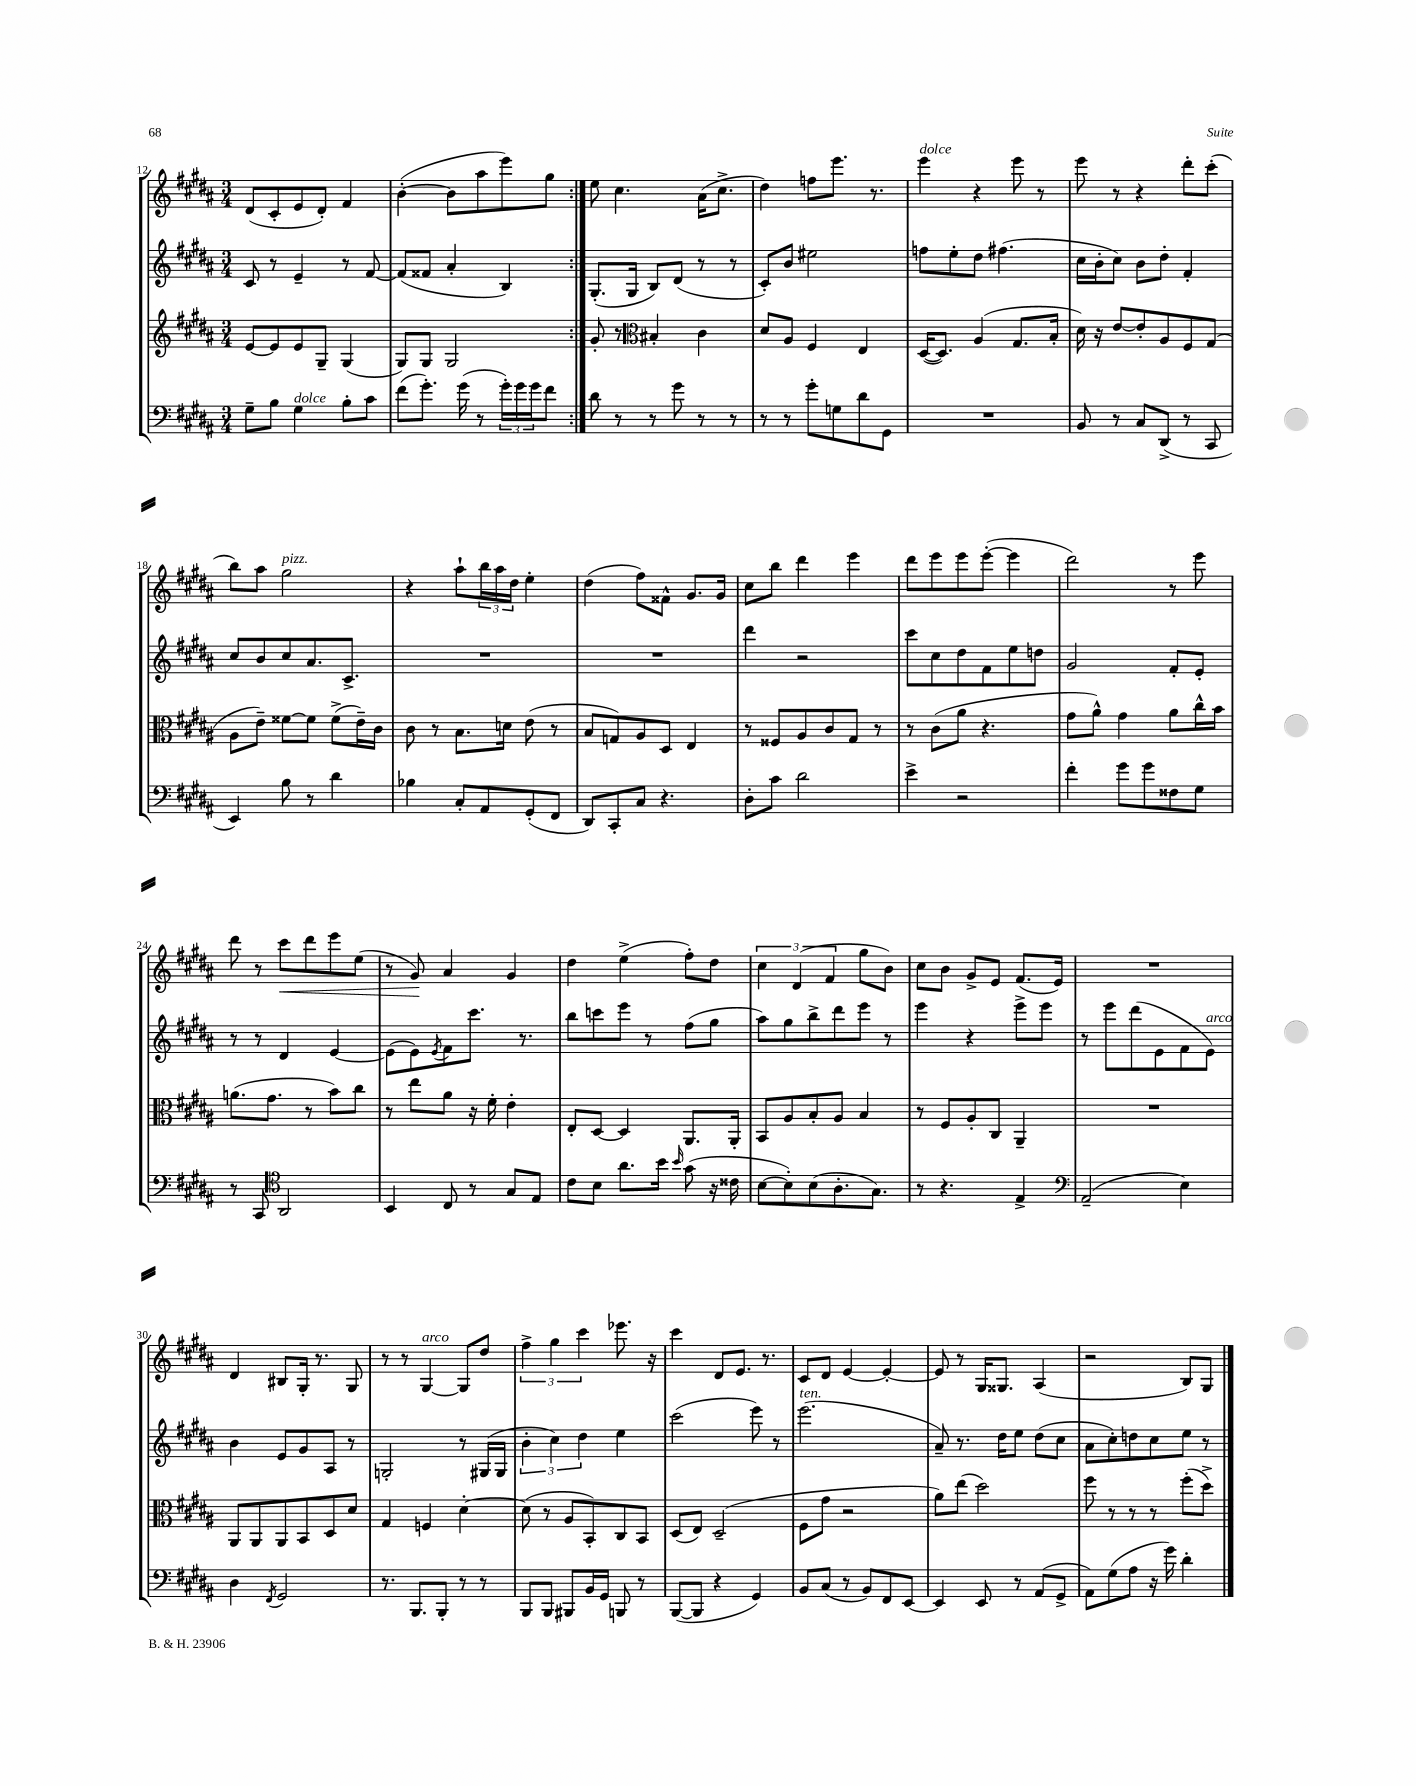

**kern	**kern	**kern	**kern	**dynam
*part4	*part3	*part2	*part1	*part1
*staff4	*staff3	*staff2	*staff1	*staff1
*clefF4	*clefG2	*clefG2	*clefG2	*
*k[f#c#g#d#a#]	*k[f#c#g#d#a#]	*k[f#c#g#d#a#]	*k[f#c#g#d#a#]	*
*M3/4	*M3/4	*M3/4	*M3/4	*
=12	=12	=12	=12	=12
8G#~\L	[8e/L	8c#/	(8d#/L	.
8B\J	8e/]	8r	8c#'/	.
!LO:TX:a:i:t=dolce	!	!	!	!
4G#\	8e/	4e~/	8e/	.
.	8G#~/J	.	8d#'/J)	.
8B'\L	(4G#/	8r	4f#/	.
8c#\J	.	[8f#/	.	.
=13	=13	=13	=13	=13
(8f#\L	8G#/L)	(8f#/L]	([4b'\	.
8.g#'\J)	8G#/J	8f##X/J	.	.
.	2G#/	4a#'/	8b\L]	.
(16g#\	.	.	.	.
8r	.	.	8aa#\	.
24g#'\LL)	.	4B/)	8eee\)	.
24g#\	.	.	.	.
24g#\J	.	.	.	.
8f#\J	.	.	8gg#\J	.
=14:|!	=14:|!	=14:|!	=14:|!	=14:|!
8d#\	8g#'/	(8.G#'/L	8ee\	.
8r	8r	.	4.cc#\	.
.	.	16G#/Jk	.	.
*	*clefC3	*	*	*
8r	4B#X'/	8B/L)	.	.
8g#\	.	(8d#/J	.	.
8r	4c#\	8r	(16a#\KL	.
.	.	.	8.cc#^\J	.
8r	.	8r	.	.
=15	=15	=15	=15	=15
8r	8d#/L	8c#'/L)	4dd#\)	.
8r	8A#/J	8b/J	.	.
8g#'\L	4F#/	2ee#X\	8ffn\L	.
8Gn\	.	.	8.eee\J	.
8d#\	4E/	.	.	.
.	.	.	8.r	.
8GG#\J	.	.	.	.
=16	=16	=16	=16	=16
!	!	!	!LO:TX:a:i:t=dolce	!
2.r	([16D#/KL	8ffn\L	4eee\	.
.	8.D#/J])	.	.	.
.	.	8ee'\	.	.
.	(4A#/	8dd#\J	4r	.
.	.	(4.ff#X\	.	.
.	8.G#/L	.	8eee\	.
.	.	.	8r	.
.	16B'/Jk	.	.	.
=17	=17	=17	=17	=17
8BB/	16d#\)	16cc#\LL	8eee\	.
.	16r	16b'\J	.	.
8r	[8e/L	8cc#\J)	8r	.
8C#/L	8e'/]	8b\L	4r	.
(8DD#^/J	8A#/	8dd#'\J	.	.
8r	8F#/	4f#'/	8ddd#'\L	.
8CC#/	(8G#/J	.	(8ccc#'\J	.
!!LO:LB:g=z
=18	=18	=18	=18	=18
4EE/)	8A#\L	8cc#/L	8bb\L)	.
.	8e~\J)	8b/	8aa#\J	.
!	!	!	!LO:TX:a:i:t=pizz.	!
8B\	[8f##X\L	8cc#/	2gg#\	.
8r	8f##\J]	8.a#/	.	.
4d#\	(8f##^\L	.	.	.
.	.	8.c#^/J	.	.
.	16e~\L)	.	.	.
.	16c#\JJ	.	.	.
=19	=19	=19	=19	=19
4B-X\	8c#\	2.r	4r	.
.	8r	.	.	.
8C#'/L	8.B\L	.	8aa#`\L	.
8AA#/	.	.	24bb\L	.
.	.	.	24aa#\	.
.	16dn\Jk	.	.	.
.	.	.	24dd#\JJ	.
(8GG#'/	(8e\	.	4ee'\	.
8FF#/J	8r	.	.	.
=20	=20	=20	=20	=20
8DD#/L)	8B/L	2.r	(4dd#\	.
8CC#'/	8Gn/)	.	.	.
8C#/J	8A#/	.	8ff#\L)	.
4.r	8D#/J	.	8f##X^^\J	.
.	4E/	.	8.g#/L	.
.	.	.	16g#/Jk	.
=21	=21	=21	=21	=21
8D#'\L	8r	4ddd#\	8cc#\L	.
8c#\J	8F##X/L	.	8bb\J	.
2d#\	8A#/	2r	4ddd#\	.
.	8c#/	.	.	.
.	8G#/J	.	4eee\	.
.	8r	.	.	.
=22	=22	=22	=22	=22
4e^\	8r	8ccc#\L	8ddd#\L	.
.	(8c#\L	8cc#\	8eee\	.
2r	8a#\J	8dd#\	8eee\	.
.	4.r	8f#\	([8eee'\J	.
.	.	8ee\	4eee\]	.
.	.	8ddn\J	.	.
=23	=23	=23	=23	=23
4f#'\	8g#\L	2g#/	2ddd#\)	.
.	8a#^^\J)	.	.	.
8g#\L	4g#\	.	.	.
8g#\	.	.	.	.
8F##X\	8a#\L	8f#'/L	8r	.
8G#\J	16cc#^^\L	8e'/J	8eee\	.
.	16b\JJ	.	.	.
!!LO:LB:g=z
=24	=24	=24	=24	=24
8r	(8.an\L	8r	8ddd#\	.
8CC#/	.	8r	8r	.
.	8.g#\J	.	.	.
*clefC4	*	*	*	*
!	!	!	!	!LO:HP:b
2AA#/	.	4d#/	8ccc#\L	<
.	8r	.	8ddd#\	.
.	8b\L)	[4e/	8eee\	.
.	8cc#\J	.	(8ee\J	.
=25	=25	=25	=25	=25
4BB/	8r	(8e\L]	8r	.
.	8ee\L	8e\)	8g#/)	.
.	.	8qe/	.	.
8C#/	8a#\J	8f#\	4a#/	[
8r	16r	8.ccc#\J	.	.
.	16f#'\	.	.	.
8G#/L	4e'\	.	4g#/	.
.	.	8.r	.	.
8E/J	.	.	.	.
=26	=26	=26	=26	=26
8c#\L	8E'/L	8bb\L	4dd#\	.
8B\J	[8D#/J	8cccn\	.	.
8.a#\L	4D#/]	8eee\J	(4ee^\	.
.	.	8r	.	.
16b\Jk	.	.	.	.
16qqb/	.	.	.	.
(8g#\	8.AA#/L	(8ff#\L	8ff#'\L)	.
16r	.	8gg#\J	8dd#\J	.
16c##X\	16AA#'/Jk	.	.	.
=27	=27	=27	=27	=27
[8B\L	8BB/L	8aa#\L)	6cc#\	.
8B'\])	8A#/	8gg#\	.	.
.	.	.	(6d#/	.
(8B\	8B'/	8bb^\	.	.
.	.	.	6f#/	.
8.A#'\	8A#/J	8ddd#\	.	.
.	4B/	8eee\J	8gg#\L	.
8.G#\J)	.	.	.	.
.	.	8r	8b\J)	.
=28	=28	=28	=28	=28
8r	8r	4eee\	8cc#\L	.
4.r	8F#/L	.	8b\J	.
.	8A#'/	4r	8g#^/L	.
.	8C#/J	.	8e/J	.
4E^/	4AA#~/	8eee^\L	(8.f#/L	.
.	.	8eee\J	.	.
.	.	.	16e/Jk)	.
=29	=29	=29	=29	=29
*clefF4	*	*	*	*
(2AA#~/	2.r	8r	2.r	.
.	.	8eee\L	.	.
.	.	(8ddd#\	.	.
.	.	8e\	.	.
4E\)	.	8f#\	.	.
!	!	!LO:TX:a:i:t=arco	!	!
.	.	8e\J)	.	.
!!LO:LB:g=z
=30	=30	=30	=30	=30
4D#\	8AA#/L	4b\	4d#/	.
.	8AA#/	.	.	.
8qFF#/	.	.	.	.
2GG#/	8AA#/	8e/L	8B#X/L	.
.	8BB/	8g#/	16G#'/Jk	.
.	.	.	8.r	.
.	8D#/	8A#/J	.	.
.	8d#/J	8r	8G#/	.
=31	=31	=31	=31	=31
8.r	4G#/	2Gn'/	8r	.
.	.	.	8r	.
8.BBB/L	.	.	.	.
!	!	!	!LO:TX:a:i:t=arco	!
.	4Fn/	.	[4G#/	.
8BBB'/J	.	.	.	.
8r	[4d#'\	8r	8G#/L]	.
8r	.	(16G#X/LL	8dd#/J	.
.	.	16G#/JJ	.	.
=32	=32	=32	=32	=32
8BBB/L	(8d#\]	6b'\	6ff#^\	.
8BBB/J	8r	.	.	.
.	.	6cc#\)	6gg#\	.
8BBB#X/L	8A#/L	.	.	.
.	.	6dd#\	6ccc#\	.
16BB/L	8BB'/)	.	.	.
16GG#/JJ	.	.	.	.
8BBBn/	8C#/	4ee\	8.eee-X\	.
8r	8BB/J	.	.	.
.	.	.	16r	.
=33	=33	=33	=33	=33
([8BBB/L	(8D#/L	(2ccc#\	4ccc#\	.
8BBB/J]	8E/J)	.	.	.
4r	(2D#~/	.	8d#/L	.
.	.	.	8.e/J	.
4GG#/)	.	8eee\)	.	.
.	.	.	8.r	.
.	.	8r	.	.
=34	=34	=34	=34	=34
!	!	!LO:TX:a:i:t=ten.	!	!
8BB/L	8F#\L	(2.eee\	8c#/L	.
(8C#/J	8g#\J	.	8d#/J	.
8r	2r	.	[4e/	.
8BB/L)	.	.	.	.
8FF#/	.	.	4e'/_	.
[8EE/J	.	.	.	.
=35	=35	=35	=35	=35
4EE/]	8a#\L)	8a#~/)	8e/]	.
.	(8ee\J	8.r	8r	.
8EE/	2dd#\)	.	16G#/KL	.
.	.	16dd#\KL	8.G##X/J	.
8r	.	8ee\J	.	.
(8AA#/L	.	(8dd#\L	(4A#/	.
8GG#^/J	.	8cc#\J	.	.
=36	=36	=36	=36	=36
8AA#\L)	8ff#\	8a#\L	2r	.
(8G#\	8r	8cc#'\)	.	.
8A#\J	8r	8ddn\	.	.
16r	8r	8cc#\	.	.
16g#\)	.	.	.	.
4d#'\	(8ff#'\L	8ee\J	8B/L)	.
.	8dd#^\J)	8r	8G#/J	.
==	==	==	==	==
*-	*-	*-	*-	*-
